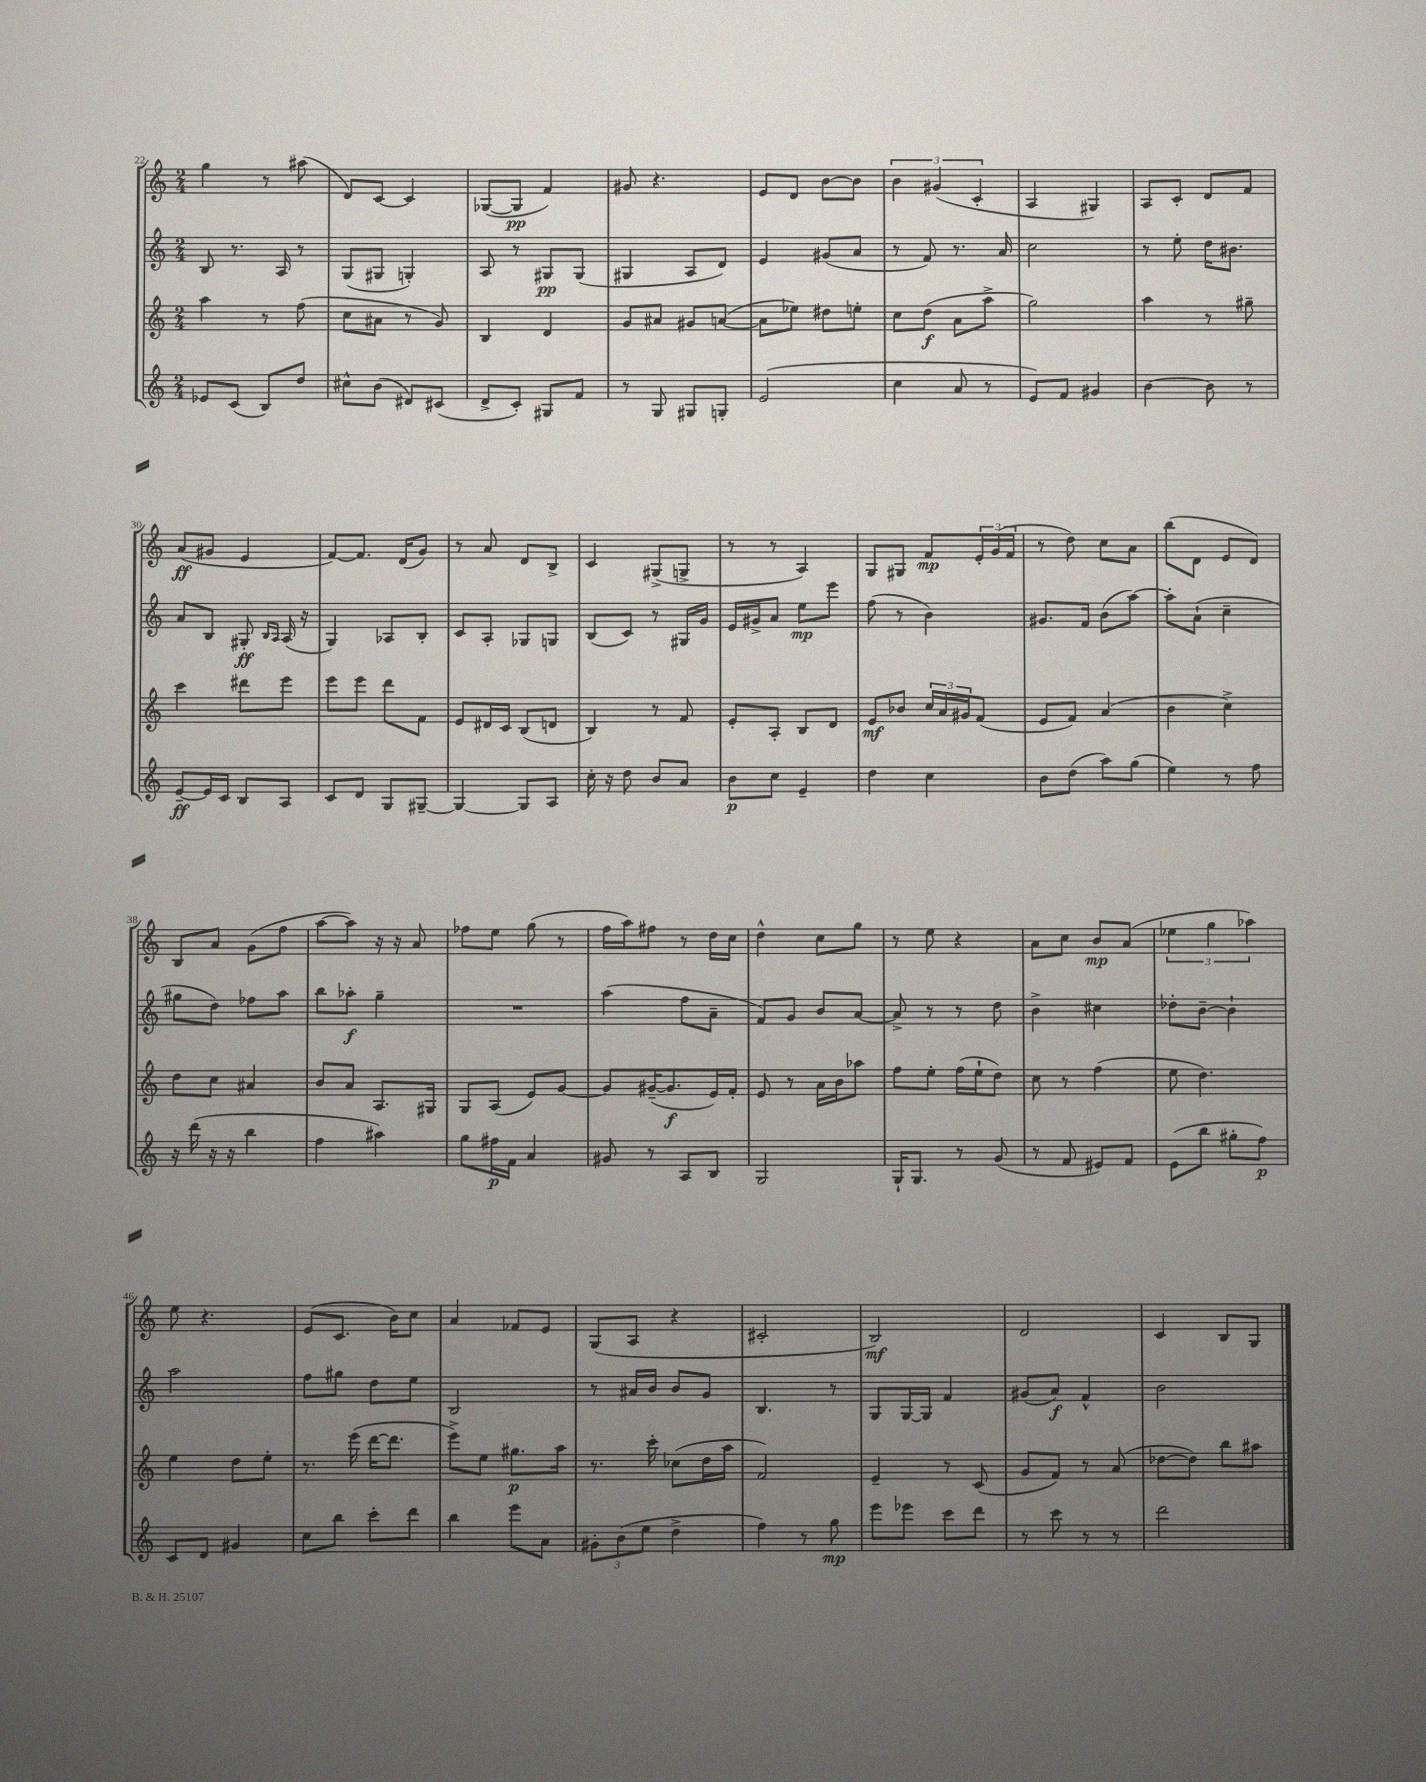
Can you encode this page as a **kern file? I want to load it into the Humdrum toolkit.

**kern	**kern	**kern	**kern
*staff4	*staff3	*staff2	*staff1
*clefG2	*clefG2	*clefG2	*clefG2
*k[]	*k[]	*k[]	*k[]
*M2/4	*M2/4	*M2/4	*M2/4
8e-	4aa	8B	4gg
(8c	.	8.r	.
8B)	8r	.	8r
.	.	16A	.
8dd	(8ff	8r	(8aa#
=	=	=	=
8cc#^^	8cc	(8G	8d)
(8b	8a#	8G#	[8c
8d#)	8r	4G')	4c]
(8c#	8g)	.	.
=	=	=	=
8d^	4B	8A	([8G-
8c')	.	8r	8G-]
8G#	4d	8G#	4f)
8f	.	(8G#	.
=	=	=	=
8r	8g	4G#	8g#
8G	8a#	.	4.r
8G#	8g#	8A	.
8G'	([8a	8d)	.
=	=	=	=
(2e	8a]	4e	8e
.	8ee-)	.	8d
.	8dd#	(8g#	[8b
.	8ee'	8a	8b]
=	=	=	=
4cc	8cc	8r	6b
.	(8dd	8f)	.
.	.	.	(6g#
8a	8a	8.r	.
.	.	.	6c'
8r	8aa^	.	.
.	.	16a	.
=	=	=	=
8e)	2gg)	2cc	4A
8f	.	.	.
4g#	.	.	4G#)
=	=	=	=
[4b	4aa	8r	8A
.	.	8ee'	8c'
8b]	8r	16dd	8d
.	.	8.b#	.
8r	8gg#~	.	8f
=	=	=	=
[8e~	4ccc	8a	(8a
16e]	.	8B	8g#
16c	.	.	.
8B	8ddd#	8G#'	4e
.	.	16qqB	.
.	.	16qqA	.
8A	8eee	(16A	.
.	.	16r	.
=	=	=	=
8c	8eee	4G)	[8f)
8d	8eee	.	8.f]
8G	8ddd	8A-	.
.	.	.	(16d
[8G#~	8f	8B'	8g)
=	=	=	=
4G#_	8e	8c	8r
.	16d#	8A'	8a
.	16c	.	.
8G#]	(8B	8G-	8d
8A	8d	8G	8B^
=	=	=	=
16cc'	4B)	(8B	4c
16r	.	.	.
8dd	.	8c)	.
8b	8r	8r	(8G#^
8a	8f	16G#	8G^
.	.	16g	.
=	=	=	=
8b	8e'	16e	8r
.	.	16g#^	.
8cc	8A'	8a	8r
4e~	8B	8ee	4A)
.	8d	8eee	.
=	=	=	=
4dd	8e	(8ff	8G
.	8b-	8r	8G#
4cc	24cc	4b)	8f
.	24a	.	.
.	24g#	.	.
.	(8f	.	24e'
.	.	.	(24g
.	.	.	24f
=	=	=	=
8b	8e	8.g#	8r
(8dd	8f)	.	8dd)
.	.	16f	.
8aa)	(4a	(8b	8cc
(8gg	.	[8aa)	8a
=	=	=	=
4ee)	4b	8aa']	(8bb
.	.	(8a`	8d
8r	4cc^)	4cc~	8e
8ff	.	.	8d)
=	=	=	=
16r	8dd	8gg#	8B
(16ddd	.	.	.
16r	8cc	8dd)	8a
16r	.	.	.
4bb	4a#	8ff-	(8g
.	.	8aa	8ff
=	=	=	=
4ff	8b	8bb	[8aa
.	8a	8aa-'	8aa])
4aa#)	8.A	4gg~	16r
.	.	.	16r
.	.	.	8a
.	16G#	.	.
=	=	=	=
8gg	8G	2r	8ff-
16ff#	(8A	.	8ee
16f	.	.	.
4a	8e)	.	(8gg
.	[8g	.	8r
=	=	=	=
8g#	8g]	(4aa	16ff
.	.	.	16aa)
8r	([16g#~	.	8ff#
.	8.g#]	.	.
8A	.	8ff	8r
8B	16e)	8a~	16dd
.	16f'	.	16cc
=	=	=	=
2G	8e	8f)	4dd^^
.	8r	8g	.
.	16a	8b	8cc
.	16b	.	.
.	8aa-	[8a	8gg
=	=	=	=
16G`	8ff	8a^]	8r
8.G	.	.	.
.	8ee'	8r	8ee
8r	(16ff	8r	4r
.	16ee`	.	.
(8g	8dd)	8dd	.
=	=	=	=
8r	8cc	4b^	8a
8f	8r	.	8cc
8e#)	(4ff	4cc#	8b
8f	.	.	(8a
=	=	=	=
(8e	8ee	8dd-'	6ee-
8bb	4.dd)	[8b~	.
.	.	.	6gg
8gg#'	.	4b`]	.
.	.	.	6aa-)
8ff)	.	.	.
=	=	=	=
8c	4ee	2aa	8ee
8d	.	.	4.r
4g#	8dd	.	.
.	8ee'	.	.
=	=	=	=
8cc	8.r	8ff	(8e
8bb	.	8gg#	8.c
.	(16eee	.	.
8ccc'	[16ddd	8dd	.
.	8.ddd]	.	16b)
8ddd	.	8ee	8cc
=	=	=	=
4bb	8eee^)	2B	4a
.	8ee	.	.
8eee	8.gg#	.	8f-
8a	.	.	8e
.	16aa	.	.
=	=	=	=
12g#'	8.r	8r	(8G
(12b	.	.	.
.	.	16a#	8A
12ee	.	.	.
.	16ccc'	16b	.
4dd^	(8cc-	8b	4r
.	16dd	8g	.
.	16aa	.	.
=	=	=	=
4ff)	2f)	4.B	2c#'
8r	.	.	.
8gg	.	8r	.
=	=	=	=
8eee	4e~	8G	2B)
8eee-	.	[16G	.
.	.	16G]	.
8ccc	8r	4f	.
8ddd	(8c	.	.
=	=	=	=
8r	8g	(8g#	2d
8ccc	8f)	8a)	.
8r	8r	4f^^	.
8r	(8a	.	.
=	=	=	=
2ddd	[8dd-	2b	4c
.	8dd-])	.	.
.	8bb	.	8B
.	8aa#	.	8G
==	==	==	==
*-	*-	*-	*-
